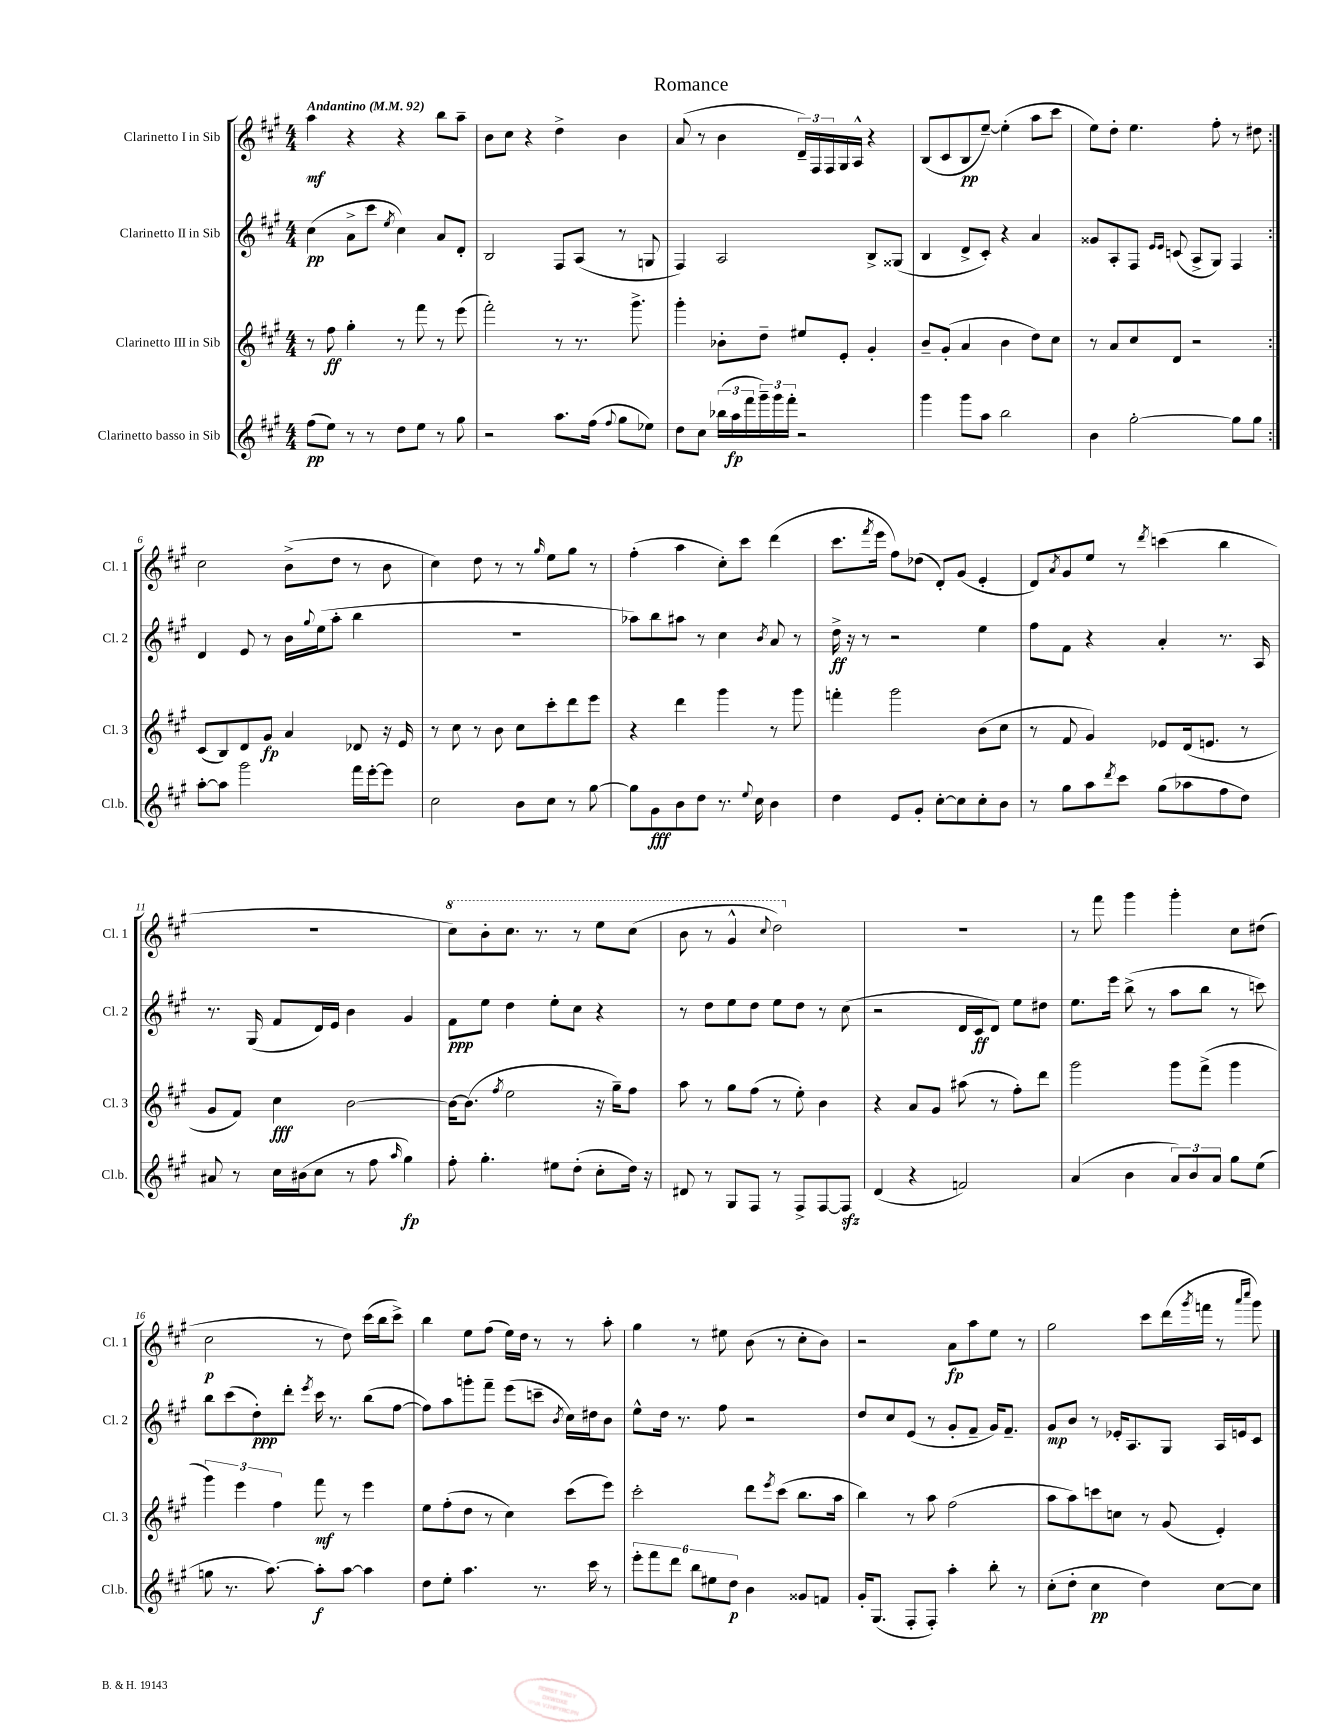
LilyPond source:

\header { title = "Romance" }
<<
\new StaffGroup <<
\new Staff = "s0" \with { instrumentName = "Clarinetto I in Sib" shortInstrumentName = "Cl. 1" } {
    \clef treble \key a \major \numericTimeSignature \time 4/4 \tempo "Andantino" 4 = 92
    \repeat volta 2 { a''4\mf r4 r4 b''8 a''8-- |
    b'8 cis''8 r4 d''4-> b'4 |
    a'8( r8 b'4 \tuplet 3/2 { d'16--) fis16 fis16 } gis16 a16-^ r4 |
    b8( cis'8 b8\pp e''8~--) e''4-.( a''8 cis'''8 |
    e''8) d''8-. e''4. fis''8-. r8 dis''8 | }
    cis''2 b'8->( d''8 r8 b'8 |
    cis''4) d''8 r8 r8 \grace { gis''16 } e''8 gis''8 r8 |
    fis''4-.( a''4 cis''8-.) cis'''8 d'''4( |
    cis'''8. \acciaccatura { fis'''8 } e'''16 fis''8) des''8( d'8-.) gis'8( e'4-. |
    d'8) \acciaccatura { a'8 } gis'8 e''8 r8 \acciaccatura { d'''8 } c'''4( b''4 |
    R1 |
    \ottava #1 cis'''8) b''8-. cis'''8. r8. r8 e'''8 cis'''8( |
    b''8 r8 gis''4-^ \appoggiatura { cis'''8 } d'''2) \ottava #0 |
    R1 |
    r8 fis'''8 gis'''4 gis'''4-. cis''8 dis''8( |
    cis''2\p r8 d''8) cis'''16( b''16 cis'''8->) |
    b''4 e''8 fis''8( e''16) d''16 r8 r8 a''8-. |
    gis''4 r8 eis''8 b'8( r8 cis''8-. b'8) |
    r2 a'8\fp a''8 e''8 r8 |
    gis''2 cis'''8 d'''16( \acciaccatura { gis'''8 } f'''16 r8 \grace { a'''16 cis''''16 } gis'''8) \bar "|." |
}
\new Staff = "s1" \with { instrumentName = "Clarinetto II in Sib" shortInstrumentName = "Cl. 2" } {
    \clef treble \key a \major \numericTimeSignature \time 4/4
    \repeat volta 2 { cis''4\pp( a'8-> cis'''8 \acciaccatura { e''8 } cis''4) a'8 d'8-. |
    b2 fis8 a8( r8 g8 |
    fis4) a2 b8-> gisis8( |
    b4 d'8-> cis'8-.) r4 a'4 |
    gisis'8 a8-. fis8 \grace { e'16 e'16 } c'8( a8-> gis8) fis4 | }
    d'4 e'8 r8 b'16 \appoggiatura { gis''8 } e''16( a''8-. b''4 |
    R1 |
    aes''8) b''8 ais''8 r8 cis''4 \acciaccatura { b'8 } a'8 r8 |
    d''16->\ff r16 r8 r2 e''4 |
    fis''8 fis'8 r4 a'4-. r8. a16 |
    r8. gis16( fis'8 d'16) e'16 b'4 gis'4 |
    fis'8\ppp e''8 d''4 e''8-. cis''8 r4 |
    r8 d''8 e''8 d''8 e''8 d''8 r8 cis''8( |
    r2 d'16 cis'16\ff d'8) e''8 dis''8 |
    e''8. e'''16 b''8->( r8 a''8 b''8 r8 c'''8) |
    b''8 cis'''8( d''8-.\ppp) d'''8-. \acciaccatura { e'''8 } cis'''16 r8. b''8( fis''8~ |
    fis''8) a''8 g'''8-. fis'''8-- e'''8( c'''8-- \acciaccatura { b'8 } cis''16) dis''16 b'8 |
    e''8-^ d''16 r8. fis''8 r2 |
    d''8 cis''8 e'8( r8 gis'8-. fis'8-- gis'16) fis'8.-- |
    gis'8\mp b'8 r8 ees'16-. a8. gis8 a16 e'16 cis'8 \bar "|." |
}
\new Staff = "s2" \with { instrumentName = "Clarinetto III in Sib" shortInstrumentName = "Cl. 3" } {
    \clef treble \key a \major \numericTimeSignature \time 4/4
    \repeat volta 2 { r8 fis''8\ff gis''4-. r8 fis'''8 r8 e'''8( |
    fis'''2-.) r8 r8. gis'''8.-> |
    gis'''4-. bes'8-. d''8-- eis''8 e'8-. gis'4-. |
    b'8-- gis'8-.( a'4 b'4 d''8) cis''8 |
    r8 a'8 cis''8 d'8 r2 | }
    cis'8( b8) d'8 gis'8\fp a'4 des'8 r16 e'16 |
    r8 cis''8 r8 b'8 cis''8 cis'''8-. d'''8 e'''8 |
    r4 d'''4 gis'''4 r8 gis'''8 |
    f'''4-. gis'''2 b'8( cis''8 |
    r8 fis'8 gis'4) ees'8 d'16( e'8. r8 |
    gis'8 fis'8) cis''4\fff b'2~ |
    b'16~ b'8.( \acciaccatura { fis''8 } e''2 r16 gis''16--) fis''8 |
    a''8 r8 gis''8 fis''8( r8 e''8-.) b'4 |
    r4 a'8 gis'8 ais''8( r8 fis''8-.) d'''8 |
    gis'''2 gis'''8 fis'''8->( gis'''4 |
    \tuplet 3/2 { gis'''4) e'''4 fis''4 } fis'''8\mf r8 e'''4 |
    e''8 fis''8-.( d''8 r8 cis''4) cis'''8( e'''8) |
    cis'''2-. d'''8 \acciaccatura { e'''8 } cis'''8( b''8. a''16 |
    b''4) r8 a''8 fis''2( |
    a''8 a''8) c'''8 c''8 r8 gis'8( e'4-.) \bar "|." |
}
\new Staff = "s3" \with { instrumentName = "Clarinetto basso in Sib" shortInstrumentName = "Cl.b." } {
    \clef treble \key a \major \numericTimeSignature \time 4/4
    \repeat volta 2 { fis''8\pp( e''8) r8 r8 d''8 e''8 r8 gis''8 |
    r2 a''8. fis''16( \appoggiatura { fis''8 } gis''8 ees''8) |
    d''8 cis''8 \tuplet 3/2 { bes''16( a''16\fp fis'''16 } \tuplet 3/2 { gis'''16--) gis'''16 fis'''16-. } r2 |
    gis'''4 gis'''8 a''8 b''2 |
    b'4 gis''2~-. gis''8 gis''8 | }
    a''8~-. a''8 gis'''2 fis'''16 e'''16~-. e'''8 |
    cis''2 b'8 cis''8 r8 gis''8~ |
    gis''8 gis'8\fff b'8 d''8 r8. \appoggiatura { e''8 } cis''16 b'4 |
    d''4 e'8 gis'8-. cis''8~-. cis''8 cis''8-. b'8 |
    r8 gis''8 a''8 \acciaccatura { d'''8 } cis'''8 gis''8( aes''8 fis''8 d''8) |
    ais'8 r8 cis''16 bis'16( cis''8 r8 fis''8 \grace { a''16 } gis''4\fp) |
    fis''8-. gis''4.-. eis''8 d''8-.( cis''8-. d''16) r16 |
    dis'8 r8 gis8 fis8 r8 fis8-> fis8~ fis8\sfz |
    d'4( r4 f'2) |
    a'4( b'4 \tuplet 3/2 { a'8) b'8 a'8 } gis''8 e''8( |
    g''8 r8. a''8.~) a''8-.\f a''8~ a''4 |
    d''8 e''8-. a''4. r8. cis'''16 r8 |
    \tuplet 6/4 { e'''8-. fis'''8 d'''8 b''8 eis''8 d''8\p } b'4 gisis'8 f'8 |
    gis'16-. gis8.( fis8-. fis8-.) a''4-. b''8-. r8 |
    cis''8-.( d''8-. cis''4\pp d''4) cis''8~ cis''8 \bar "|." |
}
>>
>>
